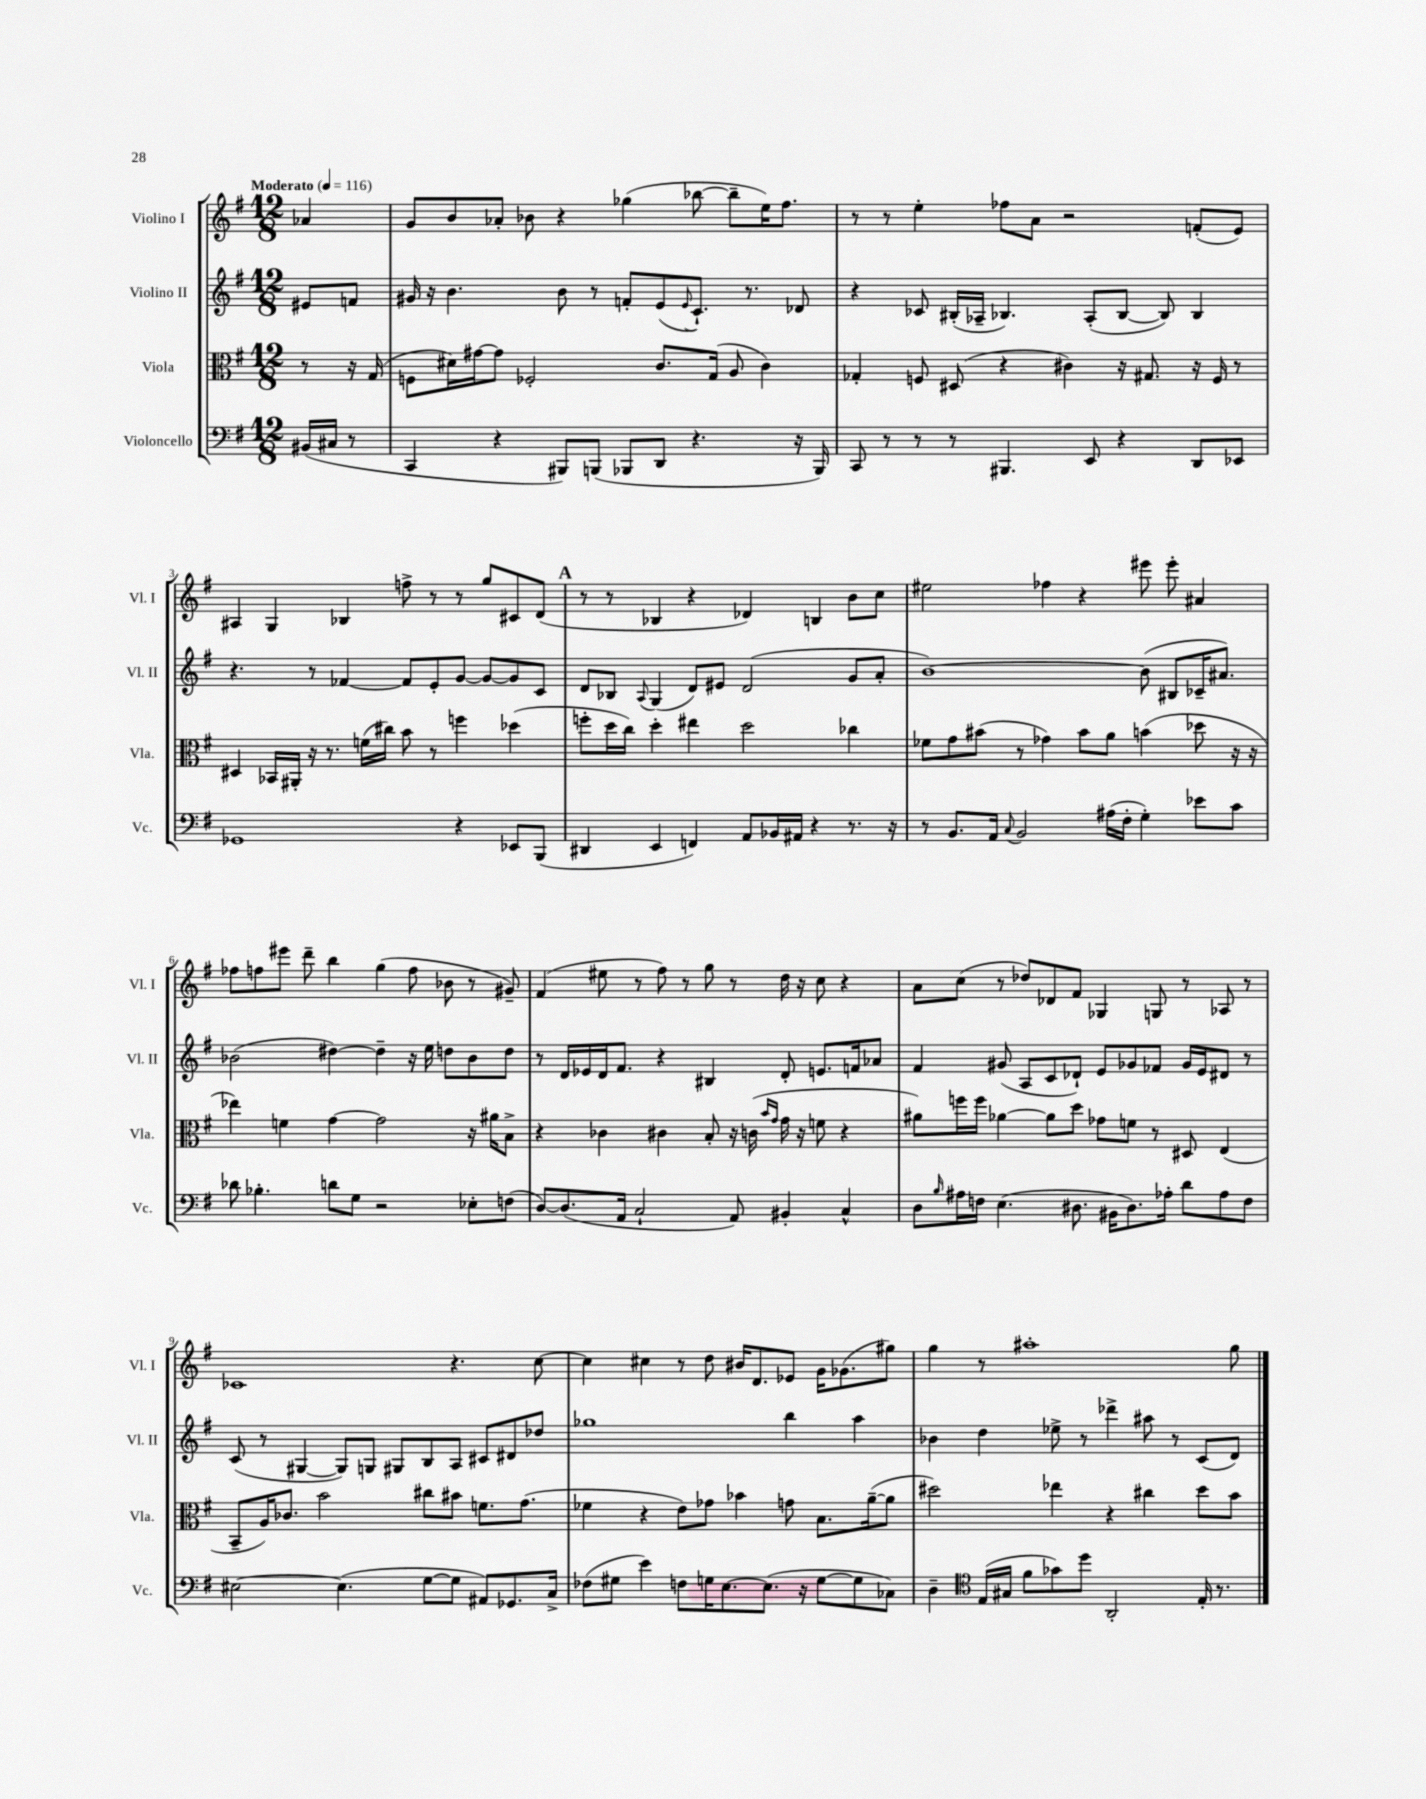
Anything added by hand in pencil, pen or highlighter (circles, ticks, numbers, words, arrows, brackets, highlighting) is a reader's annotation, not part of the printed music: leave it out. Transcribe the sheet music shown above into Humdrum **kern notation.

**kern	**kern	**kern	**kern
*part4	*part3	*part2	*part1
*staff4	*staff3	*staff2	*staff1
*I"Violoncello	*I"Viola	*I"Violino II	*I"Violino I
*I'Vc.	*I'Vla.	*I'Vl. II	*I'Vl. I
*clefF4	*clefC3	*clefG2	*clefG2
*k[f#]	*k[f#]	*k[f#]	*k[f#]
*M12/8	*M12/8	*M12/8	*M12/8
*MM116	*MM116	*MM116	*MM116
=	=	=	=
!	!	!	!LO:TX:a:B:t=Moderato
(16BB#X/LL	8r	8e#X/L	4a-X/
16C#X/JJ	.	.	.
8r	16r	8fn/J	.
.	(16G/	.	.
=1	=1	=1	=1
4CC/	8Fn\L	16g#X/	8g/L
.	.	16r	.
.	16d#X\L)	4.b\	8b/
.	[16g#X\J	.	.
4r	8g#\J]	.	8a-X'/J
.	2F-X'/	.	8b-X\
8BBB#X/L)	.	8b\	4r
(8BBBn/J	.	8r	.
8BBB-X/L	.	8fn'/L	(4gg-X\
8DD/J	8.c/L	(8e/	.
.	.	8qqe/	.
4.r	.	8.c`/J)	[8bb-X\
.	(16G/Jk	.	.
.	8A/	.	8bb-~\L]
.	.	8.r	.
.	4c\)	.	16ee\K)
.	.	.	8.ff#\J
16r	.	8d-X/	.
16BBB-/)	.	.	.
=2	=2	=2	=2
8CC/	4G-X'/	4r	8r
8r	.	.	8r
8r	8Fn/	8c-X/	4ee'\
8r	(8D#X/	(16B#X'/LL	.
.	.	16A-X~/JJ	.
4.BBB#X/	4r	4.B-X/)	8ff-X\L
.	.	.	8a\J
.	4c#X\)	.	2r
8EE/	.	(8A-'/L	.
4r	16r	[8B-/J	.
.	8.G#X/	.	.
.	.	8B-/])	.
8DD/L	16r	4B-/	(8fn'/L
.	16F/	.	.
8EE-X/J	8r	.	8e/J)
!!LO:LB:g=z
=3	=3	=3	=3
1GG-X	4D#X/	4.r	4A#X/
.	16BB-X/LL	.	4G/
.	16AA#X'/JJ	.	.
.	16r	8r	.
.	8.r	.	.
.	.	[4f-X/	4B-X/
.	(16fn\LL	.	.
.	16cc#X\JJ)	.	.
.	8b\	8f-/L]	8ffn^\
.	8r	8e'/	8r
4r	4ffn\	[8g/J	8r
.	.	8g/L_	8gg/L
8EE-X/L	(4dd-X\	8g/]	8c#X/
(8BBB/J	.	8c/J	(8d/J
!!LO:REH:place=s1:t=A
=4	=4	=4	=4
4DD#X/	8ffn'\L	8d/L	8r
.	16dd\L	8B-X/J	8r
.	16cc\JJ)	.	.
.	.	8qqA/	.
4EE/	4dd'\	(4G/	4B-X/
4FFn/)	4ee#X\	8d/L)	4r
.	.	8e#X/J	.
8AA/L	2dd\	(2d/	4d-X/)
16BB-X/L	.	.	.
16AA#X/JJ	.	.	.
4r	.	.	4Bn/
8.r	4cc-X\	8g/L	8b\L
.	.	8a'/J	8cc\J
16r	.	.	.
=5	=5	=5	=5
8r	8f-X\L	[1b)	2ee#X\
8.BB/L	8g\	.	.
.	(8b#X\J	.	.
16AA/Jk	.	.	.
8qqC/	.	.	.
2BB/	8r	.	.
.	4g-X\)	.	4ff-X\
.	8b#\L	.	4r
(16A#X\LL	8a\J	.	.
16F#'\JJ	.	.	.
4G'\)	(4bn\	(8b\]	8eee#X\
.	.	8B#X/L	8eee#'\
8e-X\L	8dd-X\	16c-X~/K	4a#X/
.	.	8.a#X/J)	.
8c\J	16r	.	.
.	16r	.	.
!!LO:LB:g=z
=6	=6	=6	=6
8d-X\	4ee-X\)	(2b-X\	8ff-X\L
4.B-X'\	.	.	8ffn\
.	4fn\	.	8eee#X\J
.	.	.	8ddd~\
8dn\L	[4g\	[4dd#X\)	4bb\
8G\J	.	.	.
2r	2g\]	4dd#~\]	(4gg\
.	.	16r	8ff\
.	.	16ee\	.
.	.	8ddn\L	8b-X\
8E-X'\L	16r	8b-\	8r
.	16a#X\KL	.	.
(8Fn\J	8B^\J	8dd\J	8g#X~/)
=7	=7	=7	=7
[8D/L)	4r	8r	(4f#/
(8.D/]	.	16d/LL	.
.	.	16e-X/	.
.	4c-X\	16d/J	8ee#X\
16AA/Jk	.	8.f#/J	.
2C`/	.	.	8r
.	4c#X\	4r	8ff#\)
.	.	.	8r
.	8B'/	4B#X/	8gg\
8AA/)	16r	.	8r
.	(16cn\	.	.
.	16qqb/LL	.	.
.	16qqg/JJ	.	.
4BB#X'/	16g\	8d'/	16dd\
.	16r	.	16r
.	8fn\	8.en/L	8cc\
4C^^/	4r	.	4r
.	.	16fn/k	.
.	.	8a-X/J	.
=8	=8	=8	=8
8D\L	8a#X\L)	4f#/	8a\L
16qqB/	.	.	.
16A#X\L	16ffn\L	.	(8cc\J
16Fn\JJ	16ff\JJ	.	.
(4.E\	[4a-X\	(8g#X/	8r
.	.	8A/L	8dd-X/L)
.	8a-\L]	8c/	8d-X/
8.D#X\	8dd\J	8d-X`/J)	8f#/J
.	8g-X\L	8e/L	4G-X/
16BB#X\KL	.	.	.
8.D#\)	8fn\J	8g-X/	.
.	8r	8f-X/J	8Gn/
16A-X'\Jk	.	.	.
8d\L	8D#X/	16g-/LL	8r
.	.	16e/J	.
8A-\	(4E/	8d#X/J	8A-X/
8F\J	.	8r	8r
!!LO:LB:g=z
=9	=9	=9	=9
[2E#X\	8BB~/L	(8c/	1c-X
.	16A/K)	8r	.
.	8.c-X/J	.	.
.	.	[4G#X/	.
.	2b\	.	.
(4.E#\]	.	8G#/L])	.
.	.	8Gn/J	.
.	.	8G#X/L	.
[8G\L	8cc#X\L	8B/	.
8G\J]	8b#X\J	8A/J	4.r
8AA#X/L)	8.fn\L	8c#X/L	.
8.GG-X/	.	8d#X/	.
.	(8.g\J	.	.
.	.	8dd-X/J	[8cc\
16C^/Jk	.	.	.
=10	=10	=10	=10
(8F-X\L	4f-X\	1gg-X	4cc\]
8G#X\J	.	.	.
4e\)	4r	.	4cc#X\
8Fn\L	8e\L)	.	8r
16Gn\K	8g-X\J	.	8dd\
[8.E\	.	.	.
.	4b-X\	.	16b#X/KL
.	.	.	8.d/
(8.E\J]	.	.	.
.	8gn\	4bb\	8e-X/J
16r	.	.	.
[8G\L	8.B\L	.	16g\KL
.	.	.	(8.g-X\
8G\]	.	4aa\	.
.	([16a~\k	.	.
8C-X\J)	8a\J]	.	8gg#X\J)
=11	=11	=11	=11
4D~\	2dd#X\)	4b-X\	4gg\
*clefC4	*	*	*
(16E/LL	.	4dd\	8r
16G#X/JJ	.	.	.
8f#\L	.	.	1aa#X'
8g-X\)	4ee-X\	8ee-X^\	.
8dd\J	.	8r	.
2AA'/	4r	4ddd-X^\	.
.	4cc#X\	8aa#X\	.
.	.	8r	.
16E'/	8dd#\L	(8c/L	.
8.r	.	.	.
.	8b\J	8d/J)	8gg\
==	==	==	==
*-	*-	*-	*-
